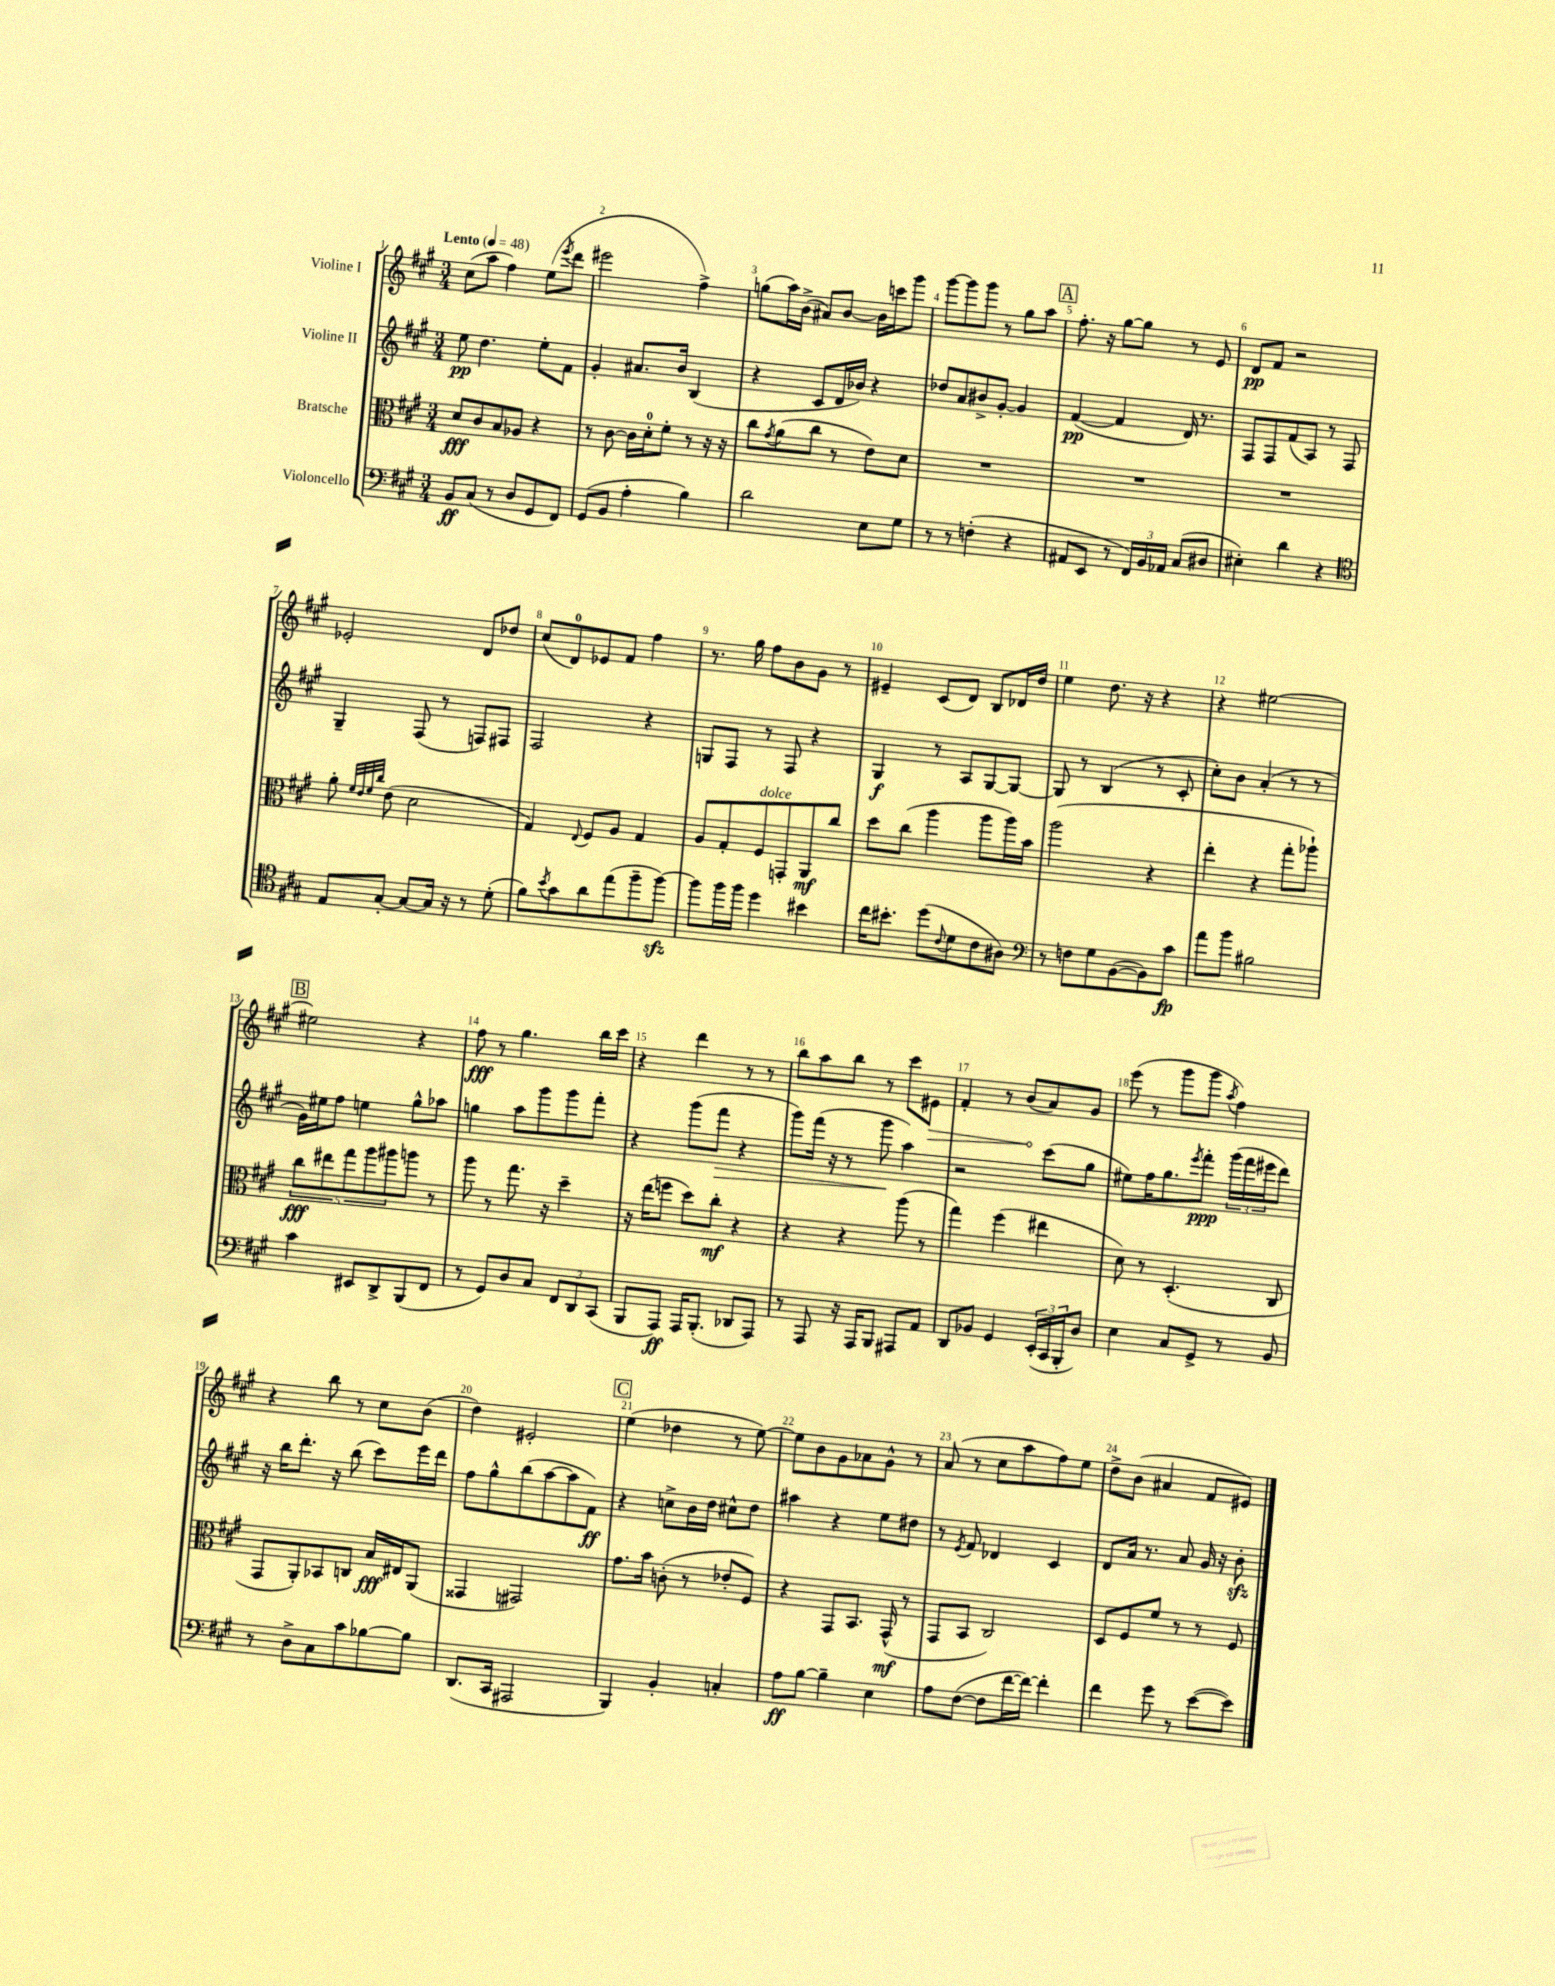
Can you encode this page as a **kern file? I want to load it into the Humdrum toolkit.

**kern	**dynam	**kern	**dynam	**kern	**dynam	**kern	**dynam
*part4	*part4	*part3	*part3	*part2	*part2	*part1	*part1
*staff4	*staff4	*staff3	*staff3	*staff2	*staff2	*staff1	*staff1
*I"Violoncello	*	*I"Bratsche	*	*I"Violine II	*	*I"Violine I	*
*clefF4	*	*clefC3	*	*clefG2	*	*clefG2	*
*k[f#c#g#]	*	*k[f#c#g#]	*	*k[f#c#g#]	*	*k[f#c#g#]	*
*M3/4	*	*M3/4	*	*M3/4	*	*M3/4	*
*MM48	*	*MM48	*	*MM48	*	*MM48	*
=1	=1	=1	=1	=1	=1	=1	=1
!	!	!	!	!	!	!LO:TX:a:B:t=Lento	!
8BB/L	ff	8d/L	fff	8ee\	pp	(8cc#\L	.
(8C#/J	.	8c#/	.	4.dd\	.	8aa\J	.
8r	.	8B/	.	.	.	4ff#\)	.
8D/L	.	8A-X/J	.	.	.	.	.
8GG#/	.	4r	.	8ee'\L	.	(8ee\L	.
.	.	.	.	.	.	8qeee/	.
8FF#/J)	.	.	.	8f#\J	.	8ddd\J	.
=2	=2	=2	=2	=2	=2	=2	=2
(8GG#/L	.	8r	.	4g#'/	.	2eee#X\	.
8BB/J	.	[8c#\	.	.	.	.	.
4A'\	.	16c#\LL]	.	8.a#X/L	.	.	.
.	.	16d'\J	.	.	.	.	.
.	.	8f#'\J	.	.	.	.	.
.	.	.	.	16b/Jk	.	.	.
4B\)	.	8r	.	(4B/	.	4ff#^\)	.
.	.	16r	.	.	.	.	.
.	.	16r	.	.	.	.	.
=3	=3	=3	=3	=3	=3	=3	=3
2d\	.	8cc#\L	.	4r	.	(8ggn\L	.
.	.	8qg#/	.	.	.	.	.
.	.	(8a\	.	.	.	16aa\L)	.
.	.	.	.	.	.	(16b^\JJ	.
.	.	8cc#\J	.	8c#/L	.	8a#X/L)	.
.	.	8r	.	16d/L	.	[8b/J	.
.	.	.	.	16b-X/JJ)	.	.	.
8E\L	.	8e\L)	.	4r	.	16b\LL]	.
.	.	.	.	.	.	16cccn\J	.
8G#\J	.	8d\J	.	.	.	8ggg#\J	.
=4	=4	=4	=4	=4	=4	=4	=4
8r	.	2.r	.	8dd-X/L	.	[8ggg#\L	.
8r	.	.	.	8a/	.	8ggg#\]	.
(4Fn'\	.	.	.	8b#X^/	.	8ggg#\J	.
.	.	.	.	[8g#'/J	.	8r	.
4r	.	.	.	4g#/]	.	8gg#\L	.
.	.	.	.	.	.	8aa\J	.
!!LO:REH:place=s1:t=A
=5	=5	=5	=5	=5	=5	=5	=5
8AA#X/L	.	2.r	.	([4f#/	pp	8.ff#'\	.
8EE/J	.	.	.	.	.	.	.
.	.	.	.	.	.	16r	.
8r	.	.	.	4f#/]	.	[8gg#\L	.
24FF#/LL)	.	.	.	.	.	8gg#\J]	.
24BB/	.	.	.	.	.	.	.
24AA-X/JJ	.	.	.	.	.	.	.
(8C#/L	.	.	.	16d/)	.	8r	.
.	.	.	.	8.r	.	.	.
8D#X/J	.	.	.	.	.	8e/	.
=6	=6	=6	=6	=6	=6	=6	=6
4E#X'\)	.	2.r	.	8F#/L	.	8d/L	pp
.	.	.	.	8F#/	.	8f#/J	.
4d\	.	.	.	(8f#/	.	2r	.
.	.	.	.	8A/J)	.	.	.
4r	.	.	.	8r	.	.	.
.	.	.	.	8F#/	.	.	.
!!LO:LB:g=z
=7	=7	=7	=7	=7	=7	=7	=7
*clefC4	*	*	*	*	*	*	*
8E/L	.	8a'\	.	4G#~/	.	2e-X'/	.
.	.	32qqf#/LLL	.	.	.	.	.
.	.	32qqe/	.	.	.	.	.
.	.	32qqf#/	.	.	.	.	.
.	.	32qqcc#/JJJ	.	.	.	.	.
[8G#'/J	.	(8e\	.	.	.	.	.
8G#/L_	.	2d\	.	(8F#/	.	.	.
16G#/Jk]	.	.	.	8r	.	.	.
16r	.	.	.	.	.	.	.
8r	.	.	.	8Fn/L)	.	8d/L	.
(8d'\	.	.	.	8F#X/J	.	8dd-X/J	.
=8	=8	=8	=8	=8	=8	=8	=8
8f#\L)	.	4G#/)	.	2F#/	.	(8cc#/L	.
8qb/	.	.	.	.	.	.	.
8g#\	.	.	.	.	.	8d/)	.
.	.	8qqE/	.	.	.	.	.
8a\	.	8F#/L	.	.	.	8e-X/	.
(8ee\	.	8A/J	.	.	.	8f#/J	.
8ff#~\	.	4G#/	.	4r	.	4ff#\	.
[8ff#zz\J)	.	.	.	.	.	.	.
=9	=9	=9	=9	=9	=9	=9	=9
8ff#\L]	.	8A/L	.	8Gn/L	.	8.r	.
16ff#\L	.	8G#'/	.	8F#/J	.	.	.
16ff#\JJ	.	.	.	.	.	16gg#\	.
!	!	!LO:TX:a:i:t=dolce	!	!	!	!	!
4dd\	.	8F#/	.	8r	.	8ff#\L	.
.	.	8GGn'/	.	8F#/	.	8b\	.
4b#X\	.	8AA/	mf	4r	.	8g#\J	.
.	.	8cc#/J	.	.	.	8r	.
=10	=10	=10	=10	=10	=10	=10	=10
16cc#\KL	.	8dd\L	.	4G#/	f	4e#X~/	.
8.b#X'\J	.	.	.	.	.	.	.
.	.	(8cc#\J	.	.	.	.	.
(8dd\L	.	4aa\	.	8r	.	(8c#/L	.
8qqc#/	.	.	.	.	.	.	.
8d\	.	.	.	8A/L	.	8d/J)	.
8c#\	.	8aa\L	.	[8G#/	.	8B/L	.
8A#X\J)	.	16aa\L)	.	8G#/J_	.	16d-X/L	.
.	.	16b\JJ	.	.	.	16dd/JJ	.
=11	=11	=11	=11	=11	=11	=11	=11
*clefF4	*	*	*	*	*	*	*
8r	.	(2aa\	.	8G#/]	.	4ee\	.
8Fn\L	.	.	.	8r	.	.	.
8G#\	.	.	.	(4B/	.	8.dd\	.
([8BB\	.	.	.	.	.	.	.
.	.	.	.	.	.	16r	.
8BB\])	.	4r	.	8r	.	4r	.
8c#\J	fp	.	.	8c#'/	.	.	.
=12	=12	=12	=12	=12	=12	=12	=12
8a\L	.	4ee'\	.	8cc#'\L)	.	4r	.
8b\J	.	.	.	8b\J	.	.	.
2B#X\	.	4r	.	(4a'/	.	[2ee#X\	.
.	.	8gg#'\L	.	8r	.	.	.
.	.	8aa-X`\J)	.	8r	.	.	.
!!LO:LB:g=z
!!LO:REH:place=s1:t=B
=13	=13	=13	=13	=13	=13	=13	=13
4c#\	.	10cc#\L	fff	16g#\LL)	.	2ee#X\]	.
.	.	.	.	16ee#X\J	.	.	.
.	.	10ee#X\	.	.	.	.	.
.	.	.	.	8ff#\J	.	.	.
.	.	10gg#\	.	.	.	.	.
8EE#X/L	.	.	.	4een\	.	.	.
.	.	10aa\	.	.	.	.	.
8DD^/	.	.	.	.	.	.	.
.	.	10aa#X\	.	.	.	.	.
(8BBB/	.	8aan\J	.	8gg#^^\L	.	4r	.
8FF#/J	.	8r	.	8aa-X\J	.	.	.
=14	=14	=14	=14	=14	=14	=14	=14
8r	.	8aa\	.	4ggn\	.	8ff#\	fff
8GG#/L)	.	8r	.	.	.	8r	.
8D/	.	8.gg#\	.	8aa\L	.	4.gg#\	.
8C#/J	.	.	.	8ggg#\	.	.	.
.	.	16r	.	.	.	.	.
12FF#/L	.	4dd~\	.	8ggg#\	.	.	.
12DD/	.	.	.	.	.	.	.
.	.	.	.	8fff#'\J	.	16bb\LL	.
(12CC#/J	.	.	.	.	.	.	.
.	.	.	.	.	.	16ccc#\JJ	.
=15	=15	=15	=15	=15	=15	=15	=15
8BBB/L	.	16r	.	4r	.	4r	.
.	.	(16ee\KL	.	.	.	.	.
8AAA/J)	ff	8ffn\J	.	.	.	.	.
16AAA/KL	.	8dd\L)	.	(8ggg#\L	.	4ddd\	.
(8.BBB'/J	.	.	.	.	.	.	.
!	!	!	!	!	!LO:HP:b	!	!
.	.	8cc#'\J	mf	8fff#\J	>	.	.
8DD-X/L	.	4r	.	4r	.	8r	.
8AAA/J)	.	.	.	.	.	8r	.
=16	=16	=16	=16	=16	=16	=16	=16
8r	.	4r	.	8ggg#\L)	.	8bb\L	.
8AAA/	.	.	.	(16fff#\Jk	.	8aa\	.
.	.	.	.	16r	.	.	.
16r	.	4r	.	8r	.	8bb\J	.
16AAA/KL	.	.	.	.	.	.	.
8BBB/J	.	.	.	8ggg#\	.	8r	.
8AAA#X/L	.	(8aa\	.	4aa\)	]	8ccc#\L	.
!	!	!	!	!	!	!	!LO:HP:b
8AA/J	.	8r	.	.	.	8e#X\J	>
=17	=17	=17	=17	=17	=17	=17	=17
8DD/L	.	4gg#\)	.	2r	.	4f#'/	.
8BB-X/J	.	.	.	.	.	.	.
4GG#/	.	(4ff#\	.	.	.	8r	.
.	.	.	.	.	.	(8b/L	.
(24EE'/LL	.	4ee#X\	.	(8ccc#\L	.	8a/)	]
24CC#/	.	.	.	.	.	.	.
24BBB'/J	.	.	.	.	.	.	.
8D/J)	.	.	.	8gg#\J	.	8g#/J	.
=18	=18	=18	=18	=18	=18	=18	=18
4E\	.	8d\)	.	8ee#X\L)	.	(8eee\	.
.	.	8r	.	16ff#\K	.	8r	.
.	.	.	.	8.gg#\	.	.	.
8C#/L	.	(4.D'/	.	.	.	8ggg#\L	.
.	.	.	.	8qeee/	.	.	.
8GG#^/J	.	.	.	8fff#'\J	ppp	8ggg#\J	.
.	.	.	.	.	.	8qaa/	.
8r	.	.	.	(24ggg#\LL	.	4ff#\)	.
.	.	.	.	24fff#\	.	.	.
.	.	.	.	24eee#X\J	.	.	.
8BB/	.	8C#/	.	8ddd\J)	.	.	.
!!LO:LB:g=z
=19	=19	=19	=19	=19	=19	=19	=19
8r	.	8GG#/L	.	16r	.	4r	.
.	.	.	.	16bb\KL	.	.	.
8D^\L	.	8AA'/)	.	8.ddd'\J	.	.	.
8C#\	.	8BB-X/	.	.	.	8bb\	.
.	.	.	.	16r	.	.	.
8c#\	.	8Cn/J	.	(8bb\	.	8r	.
[8B-X\	.	16B/LL	fff	8ccc#\L)	.	8cc#\L	.
.	.	16E#X/J	.	.	.	.	.
8B-\J]	.	(8AA/J	.	16eee\L	.	(8b\J	.
.	.	.	.	16ddd\JJ	.	.	.
=20	=20	=20	=20	=20	=20	=20	=20
(8.DD/L	.	4GG##X/	.	8ff#\L	.	4dd\)	.
.	.	.	.	8gg#^^\	.	.	.
16CC#/Jk	.	.	.	.	.	.	.
2AAA#X/	.	2GG#X/)	.	(8bb\	.	2e#X'/	.
.	.	.	.	[8aa\	.	.	.
.	.	.	.	8aa\]	.	.	.
.	.	.	.	8f#\J)	ff	.	.
!!LO:REH:place=s1:t=C
=21	=21	=21	=21	=21	=21	=21	=21
4BBB/)	.	8.g#\L	.	4r	.	(4ee\	.
.	.	16b\Jk	.	.	.	.	.
4BB'/	.	(8cn'\	.	8ccn^\L	.	4dd-X\	.
.	.	8r	.	16b\L	.	.	.
.	.	.	.	16dd\JJ	.	.	.
4Cn'/	.	8e-X'/L	.	8cc#X^^\L	.	8r	.
.	.	8F#/J)	.	8dd\J	.	[8ee\)	.
=22	=22	=22	=22	=22	=22	=22	=22
8A\L	ff	4r	.	4aa#X\	.	8ee\L]	.
[8B\J	.	.	.	.	.	8b\	.
4B~\]	.	8GG#/L	.	4r	.	8g#\	.
.	.	8.BB/J	.	.	.	8a-X\	.
4E\	.	.	.	8ee\L	.	8g#^^\J	.
.	.	(16GG#^^/	mf	.	.	.	.
.	.	8r	.	8dd#X\J	.	8r	.
=23	=23	=23	=23	=23	=23	=23	=23
8A\L	.	8GG#/L	.	8r	.	(8a/	.
.	.	.	.	8qe/	.	.	.
([8F#\J	.	8BB/J	.	8f#/	.	8r	.
8F#\L]	.	2C#/)	.	4d-X/	.	8cc#\L	.
[16f#\L	.	.	.	.	.	8aa\	.
16f#\JJ_)	.	.	.	.	.	.	.
4f#'\]	.	.	.	4c#/	.	8ff#\)	.
.	.	.	.	.	.	8ee\J	.
=24	=24	=24	=24	=24	=24	=24	=24
4f#\	.	8D/L	.	8d/L	.	8dd^\L	.
.	.	8F#/	.	16a/Jk	.	(8b\J	.
.	.	.	.	8.r	.	.	.
8g#\	.	8f#/J	.	.	.	4a#X/	.
8r	.	8r	.	8a/	.	.	.
([8e\L	.	8r	.	16g#/	.	8f#/L	.
.	.	.	.	16r	.	.	.
8e\J])	.	8F#/	.	8bzz'\	.	8e#X/J)	.
==	==	==	==	==	==	==	==
*-	*-	*-	*-	*-	*-	*-	*-
